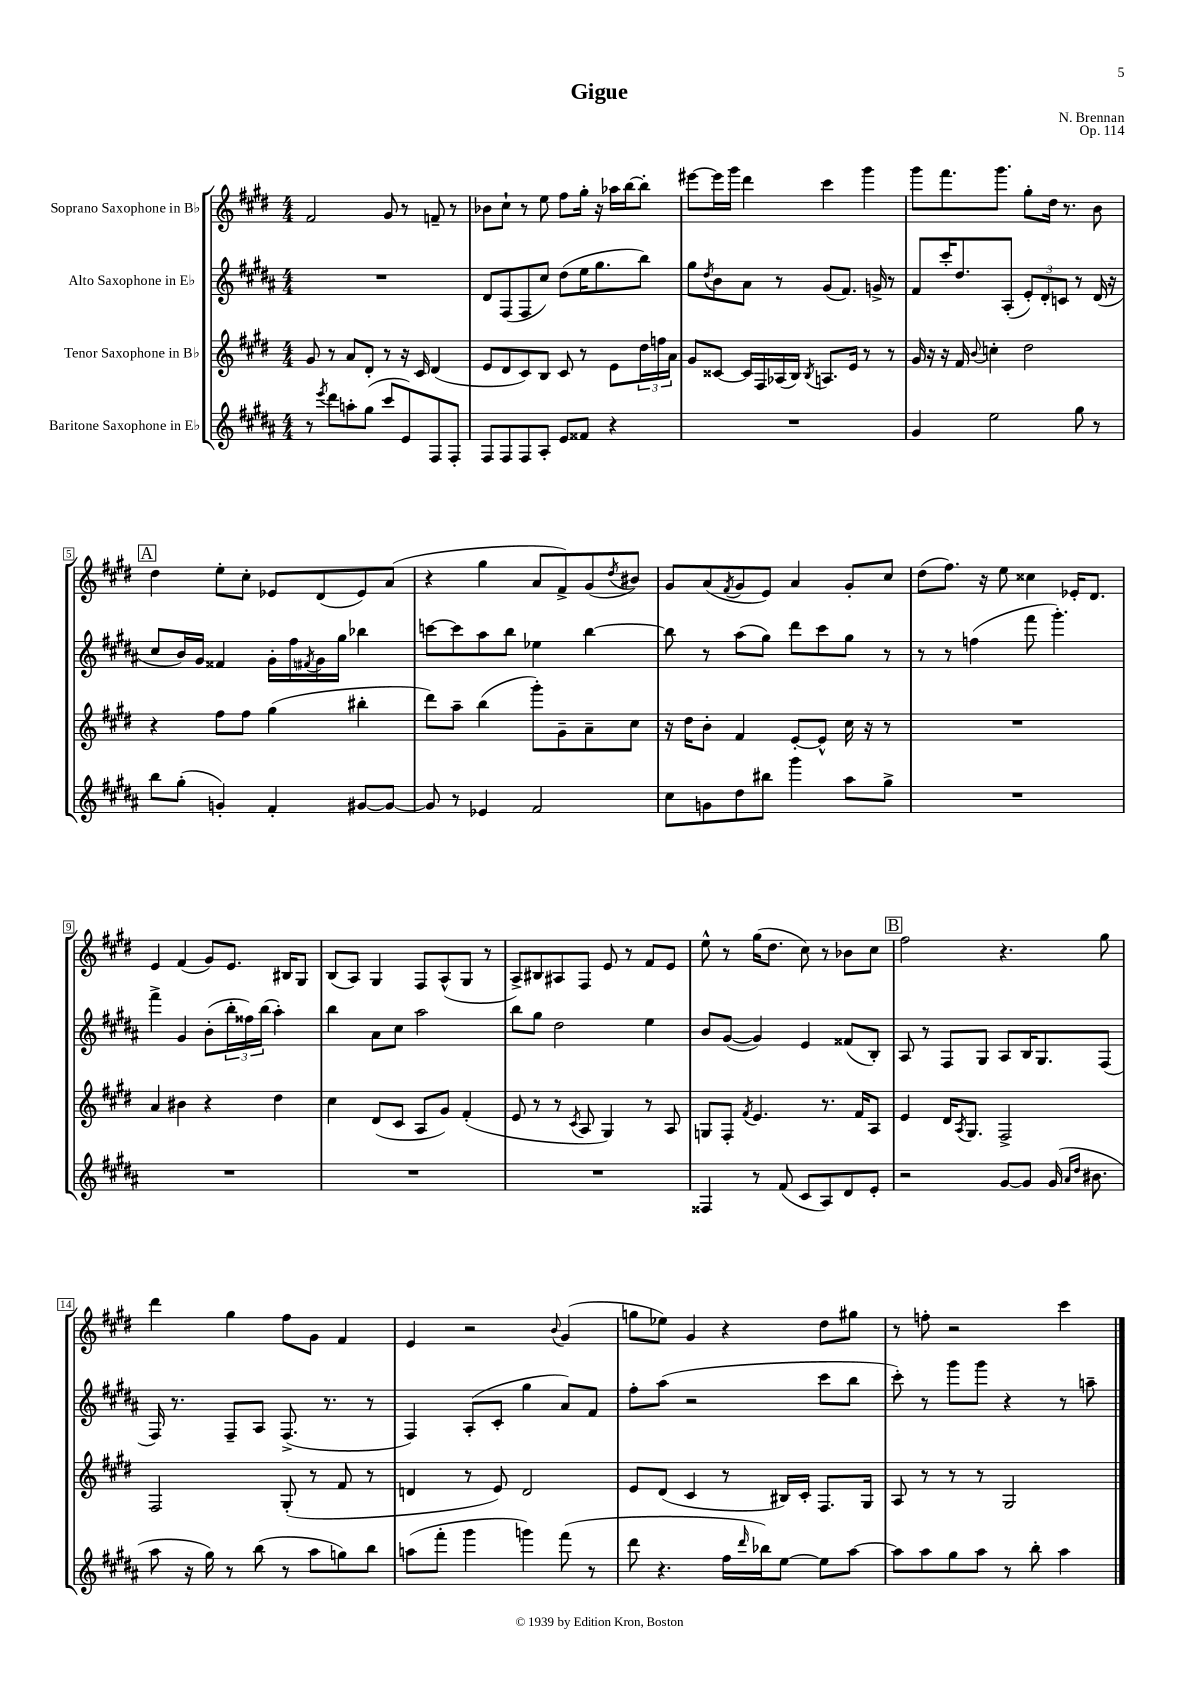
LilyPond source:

\header { title = "Gigue" composer = "N. Brennan" opus = "Op. 114" }
<<
\new StaffGroup <<
\new Staff = "s0" \with { instrumentName = "Soprano Saxophone in Bb" } {
    \clef treble \key e \major \numericTimeSignature \time 4/4
    fis'2 gis'8 r8 f'8-- r8 |
    bes'8 cis''8-! r8 e''8 fis''8 gis''16-. r16 aes''16 b''16~ b''8-. |
    eis'''8~ eis'''16 gis'''16 dis'''4 cis'''4 gis'''4 |
    gis'''8 fis'''8. gis'''8. gis''8-. dis''16 r8. b'8 |
    \mark \markup { \box "A" } dis''4 e''8-. cis''8-. ees'8 dis'8( ees'8) a'8( |
    r4 gis''4 a'8 fis'8->) gis'8( \acciaccatura { dis''8 } bis'8) |
    gis'8 a'8( \acciaccatura { fis'8 } gis'8 e'8) a'4 gis'8-. cis''8 |
    dis''8( fis''8.) r16 e''8 cisis''4 ees'16-. dis'8. |
    e'4 fis'4( gis'8) e'8. bis16 gis8 |
    b8( a8) gis4 fis8 a8-^( gis8 r8 |
    a8->) bis8 ais8 fis8 e'8 r8 fis'8 e'8 |
    e''8-^ r8 gis''16( dis''8. cis''8) r8 bes'8 cis''8 |
    \mark \markup { \box "B" } fis''2 r4. gis''8 |
    dis'''4 gis''4 fis''8 gis'8 fis'4 |
    e'4 r2 \appoggiatura { b'8 } gis'4( |
    g''8 ees''8) gis'4 r4 dis''8 gis''8 |
    r8 f''8-. r2 cis'''4 \bar "|." |
}
\new Staff = "s1" \with { instrumentName = "Alto Saxophone in Eb" } {
    \clef treble \key b \major \numericTimeSignature \time 4/4
    R1 |
    dis'8 fis8( fis8 cis''8) dis''8( e''16 gis''8. b''8) |
    gis''8 \acciaccatura { dis''8 } b'8 ais'8 r8 gis'8( fis'8.) g'16-> r8 |
    fis'8 cis'''16-. dis''8. ais8-.( \tuplet 3/2 { e'8-.) dis'8-. c'8 } r8 dis'16( r16 |
    \mark \markup { \box "A" } cis''8 b'16) gis'16 fisis'4 gis'16-. fis''16 \acciaccatura { fis'8 } gis'16 gis''16 bes''4 |
    c'''8~ c'''8 ais''8 b''8 ees''4 b''4~ |
    b''8 r8 ais''8( gis''8) dis'''8 cis'''8 gis''8 r8 |
    r8 r8 f''4( fis'''8 gis'''4.-.) |
    fis'''4-> gis'4 b'8-.( \tuplet 3/2 { b''16-. fisis''16) b''16( } ais''4-.) |
    b''4 ais'8 cis''8 ais''2 |
    b''8 gis''8 dis''2 e''4 |
    b'8 gis'8~( gis'4) e'4 fisis'8( b8-.) |
    \mark \markup { \box "B" } ais8 r8 fis8 gis8 ais8 b16 gis8. fis8( |
    fis16) r8. fis8-- ais8 fis8.->( r8. r8 |
    fis4) ais8-.( cis'8-. gis''4 ais'8) fis'8 |
    fis''8-. ais''8( r2 cis'''8 b''8 |
    cis'''8-.) r8 gis'''8 gis'''8 r4 r8 a''8-- \bar "|." |
}
\new Staff = "s2" \with { instrumentName = "Tenor Saxophone in Bb" } {
    \clef treble \key e \major \numericTimeSignature \time 4/4
    gis'8 r8 a'8 dis'8-. r8 r16 cis'16 dis'4( |
    e'8 dis'8 cis'8) b8 cis'8 r8 e'8 \tuplet 3/2 { dis''16 f''16 a'16 } |
    gis'8 cisis'8~ cisis'16 fis16 aes16( b16) \acciaccatura { b8 } a8. e'16 r8 r8 |
    gis'16 r16 r16 fis'16 \appoggiatura { b'8 } c''4-. dis''2 |
    \mark \markup { \box "A" } r4 fis''8 fis''8 gis''4( bis''4-. |
    dis'''8) a''8-- b''4( gis'''8-.) gis'8-- a'8-- cis''8 |
    r16 dis''16 b'8-. fis'4 e'8~-. e'8-^ cis''16 r16 r8 |
    R1 |
    a'4 bis'4 r4 dis''4 |
    cis''4 dis'8( cis'8 a8 gis'8) fis'4-.( |
    e'8 r8 r8 \acciaccatura { cis'8 } a8 gis4) r8 a8 |
    g8 fis8-. \acciaccatura { fis'8 } e'4. r8. fis'16 a8 |
    \mark \markup { \box "B" } e'4 dis'16 \acciaccatura { a8 } gis8. fis2-> |
    fis2 gis8-.( r8 fis'8 r8 |
    d'4 r8 e'8) d'2 |
    e'8 dis'8( cis'4 r8 bis16) cis'16-. fis8. gis16 |
    a8 r8 r8 r8 gis2 \bar "|." |
}
\new Staff = "s3" \with { instrumentName = "Baritone Saxophone in Eb" } {
    \clef treble \key b \major \numericTimeSignature \time 4/4
    r8 \acciaccatura { e'''8 } dis'''8 a''8-. gis''8( cis'''8 e'8) fis8 fis8-. |
    fis8 fis8 fis8 ais8-. e'8 fisis'8 r4 |
    R1 |
    gis'4 e''2 gis''8 r8 |
    \mark \markup { \box "A" } b''8 gis''8-.( g'4-.) fis'4-. gis'8~ gis'8~ |
    gis'8 r8 ees'4 fis'2 |
    cis''8 g'8 dis''8 bis''8 gis'''4 ais''8 gis''8-> |
    R1 |
    R1 |
    R1 |
    R1 |
    fisis4 r8 fis'8( cis'8 ais8) dis'8 e'8-. |
    \mark \markup { \box "B" } r2 gis'8~ gis'8 gis'16( \grace { ais'16 dis''16 } bis'8. |
    ais''8 r16 gis''16) r8 b''8( r8 ais''8 g''8) b''8 |
    a''8( fis'''8-. gis'''4 g'''4) fis'''8( r8 |
    dis'''8 r4. fis''16 \grace { dis'''16 } bes''16) e''8~ e''8 ais''8~ |
    ais''8 ais''8 gis''8 ais''8 r8 b''8-. ais''4 \bar "|." |
}
>>
>>
\layout { \context { \Score \override BarNumber.stencil = #(make-stencil-boxer 0.1 0.3 ly:text-interface::print) } }
